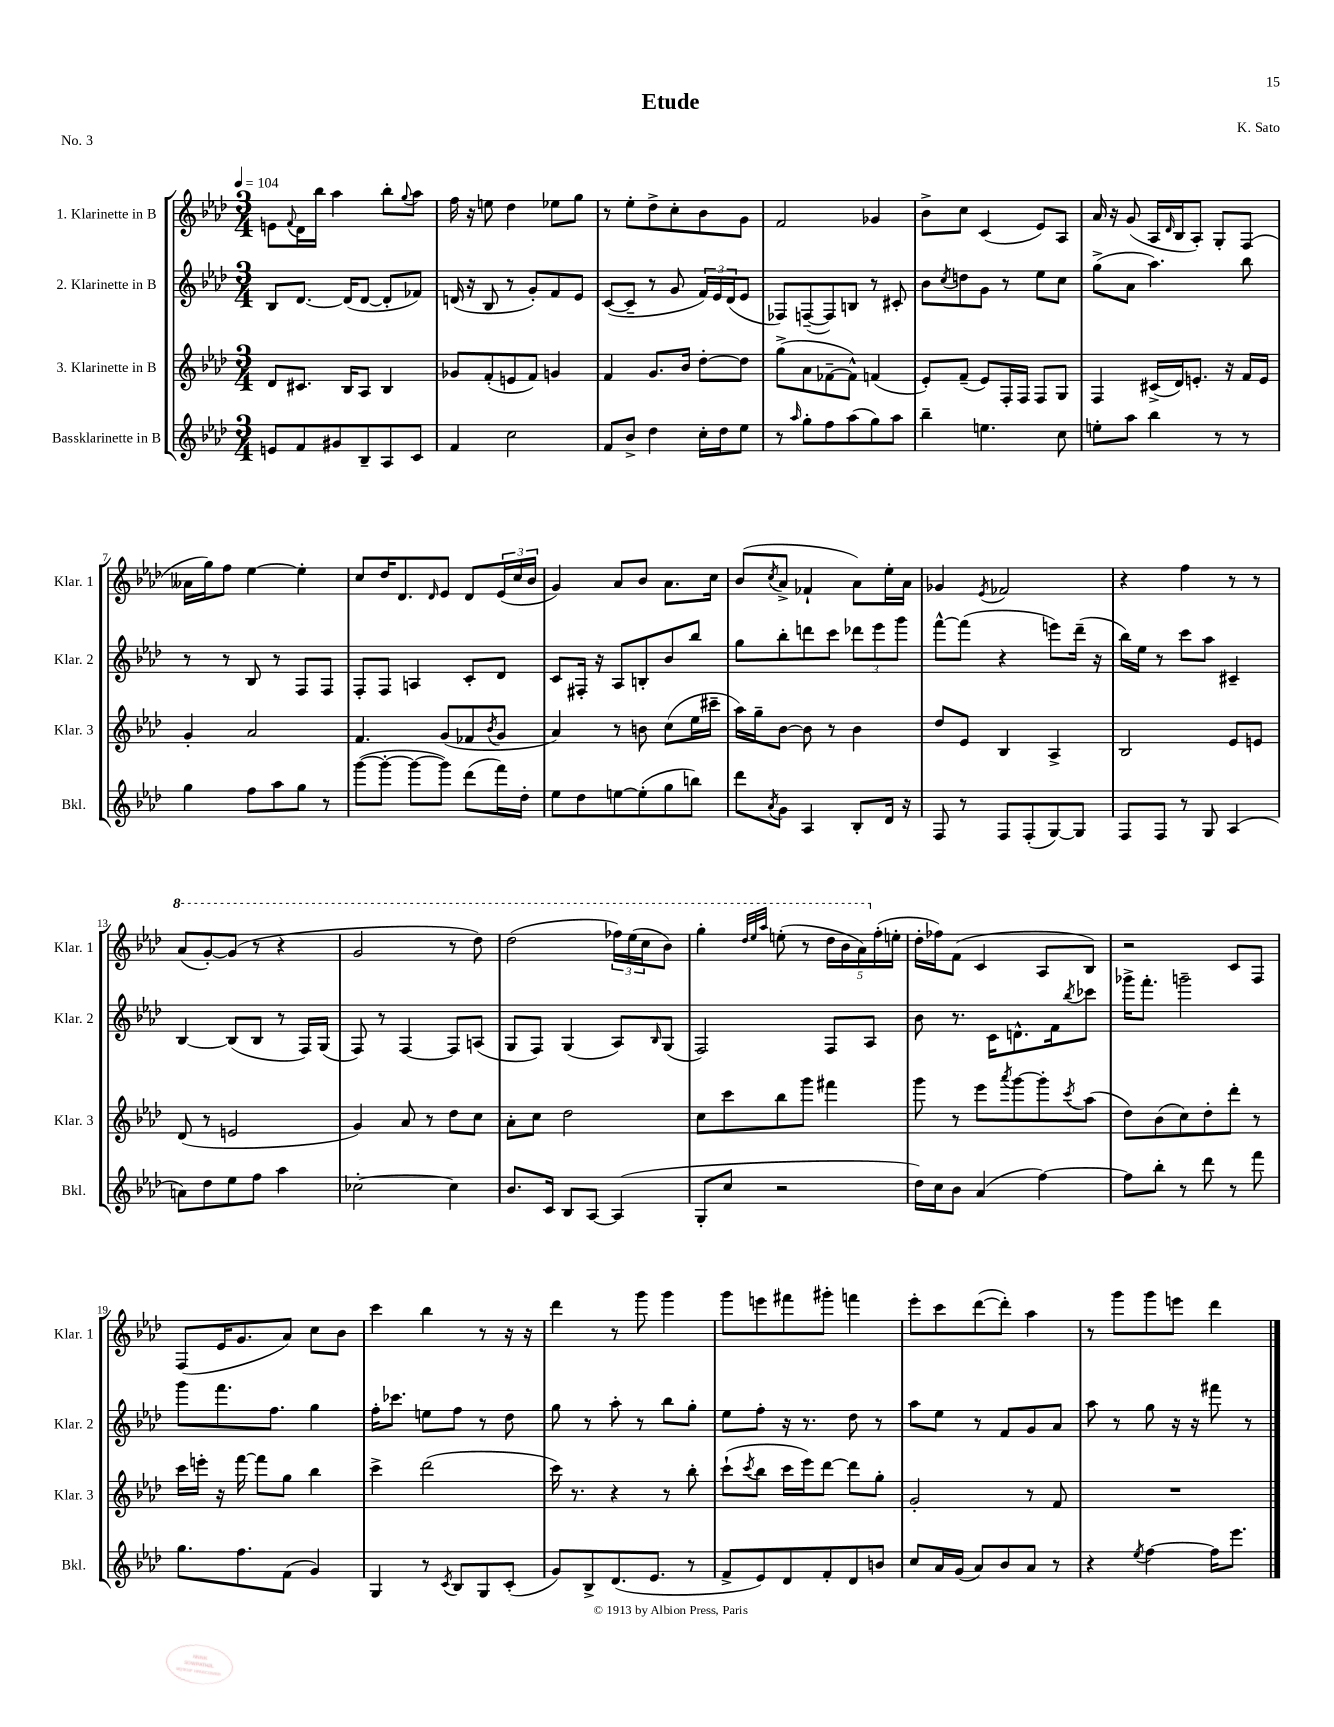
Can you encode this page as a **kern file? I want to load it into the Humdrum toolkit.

**kern	**kern	**kern	**kern
*staff4	*staff3	*staff2	*staff1
*clefG2	*clefG2	*clefG2	*clefG2
*k[b-e-a-d-]	*k[b-e-a-d-]	*k[b-e-a-d-]	*k[b-e-a-d-]
*M3/4	*M3/4	*M3/4	*M3/4
*MM104	*MM104	*MM104	*MM104
8e/L	8d-/L	8B-/L	8e\L
.	.	.	8qqf/
8f/	8.c#/J	[8.d-/J	16d-\L
.	.	.	16bb-\JJ
8g#/	.	.	4aa-\
.	16B-/LK	(16d-/]LK	.
8B-~/	8A-/J	[8d-/J	.
8A-/	4B-/	8d-'/]L	8bb-'\L
.	.	.	8qqgg/
8c/J	.	8f-/J)	8aa-\J
=	=	=	=
4f/	8g-/L	(16d/	16ff\
.	.	16r	16r
.	(8f'/	8B-/	8ee\
2cc\	8e/	8r	4dd-\
.	8f/J)	8g'/L)	.
.	4g/	8f/	8ee-\L
.	.	8e-/J	8gg\J
=	=	=	=
8f/L	4f/	([8c/L	8r
8b-^/J	.	8c~/]J	8ee-'\L
4dd-\	8.g/L	8r	8dd-^\
.	.	8g/	8cc'\
.	16b-/Jk	.	.
16cc'\LL	[8dd-'\L	24f/LL)	8b-\
.	.	24e-/	.
16dd-\J	.	.	.
.	.	(24d-/J	.
8ee-\J	8dd-\]J	8e-/J	8g\J
=	=	=	=
8r	(8gg^\L	8F-/L)	2f/
16qqaa-/	.	.	.
8gg'\L	8a-\	([8F~/	.
8ff\	[8f-~\	8F/])	.
(8aa-\	8f-^^\]J)	8B/J	.
8gg\)	(4f/	8r	4g-/
8aa-\J	.	8c#'/	.
=	=	=	=
4bb-~\	8e-'/L)	8b-\L	8b-^\L
.	.	8qcc/	.
.	(8f~/J	8dd\	8cc\J
4.ee\	8e-/L)	8g\J	(4c/
.	16F'/L	8r	.
.	16F/JJ	.	.
.	8F/L	8ee-\L	8e-/L)
8cc\	8G/J	8cc\J	8A-/J
=	=	=	=
8ee'\L	4F/	(8gg^\L	16a-/
.	.	.	16r
8aa-\J	.	8a-\J	(8g/
4bb-\	(16c#^/LL	4.aa-\)	16A-/LL
.	.	.	16qqd-/
.	16d-/J)	.	16B-/J
.	8.e'/J	.	8A-'/J)
8r	.	.	8G'/L
.	16r	.	.
8r	16f/LL	8bb-\	(8F/J
.	16e/JJ	.	.
=	=	=	=
4gg\	4g'/	8r	16a--\LL
.	.	.	16gg\J)
.	.	8r	8ff\J
8ff\L	2a-/	8B-/	[4ee-\
8aa-\	.	8r	.
8gg\J	.	8F/L	4ee-'\]
8r	.	8F/J	.
=	=	=	=
([8ggg\L	4.f/	8F'/L	8cc/L
8ggg'\_J	.	8F/J	16dd-/K
.	.	.	8.d-/
8ggg\_L	.	4A/	.
.	.	.	16qqd-/
8ggg\]J)	(8g/L	.	8e-/J
(8ddd-\L	8f-/	8c'/L	8d-/L
.	8qb-/	.	.
16fff\L)	8g/J	8d-/J	(24e-/L
.	.	.	24cc/
16dd-'\JJ	.	.	.
.	.	.	24b-/JJ
=	=	=	=
8ee-\L	4a-/)	8c/L	4g/)
8dd-\	.	16F#'/Jk	.
.	.	16r	.
[8ee\	8r	8A-/L	8a-/L
(8ee'\]	8b\	8B'/	8b-/J
8gg\	(8cc\L	8b-/	8.a-\L
8bb\J)	16ee-\L	8bb-/J	.
.	16ccc#~\JJ	.	16cc\Jk
=	=	=	=
8ddd-\L	16aa-\LL)	8gg\L	(8b-/L
.	16gg~\J	.	.
8qa-/	.	.	8qcc/
8g\J	[8b-\J	8bb-'\	8a-^/J
4A-/	8b-\]	8ddd\	4f-`/
.	8r	8ccc\J	.
8B-'/L	4b-\	12ddd-\L	8a-\L)
.	.	12eee-\	.
16d-/Jk	.	.	16ee-'\L
.	.	12ggg\J	.
16r	.	.	16a-\JJ
=	=	=	=
8F/	8dd-/L	[8fff^^\L	4g-/
8r	8e-/J	(8fff\]J	.
.	.	.	8qe-/
8F/L	4B-/	4r	2f-/
(8F'/	.	.	.
[8G/)	4A-^/	8eee\L)	.
8G/]J	.	(16ddd-~\Jk	.
.	.	16r	.
=	=	=	=
8F/L	2B-/	16bb-\LL)	4r
.	.	16ee-\JJ	.
8F/J	.	8r	.
8r	.	8ccc\L	4ff\
8G/	.	8aa-\J	.
(4A-/	8e-/L	4c#~/	8r
.	8e/J	.	8r
=	=	=	=
8a\L)	(8d-/	[4B-/	(8aa-/L
8dd-\	8r	.	[8gg'/)
8ee-\	2e/	(8B-/]L	(8gg/]J
8ff\J	.	8B-/J	8r
4aa-\	.	8r	4r
.	.	16F/LL)	.
.	.	(16G/JJ	.
=	=	=	=
[2cc-'\	4g/)	8F/)	2gg/
.	.	8r	.
.	8a-/	[4F/	.
.	8r	.	.
4cc-\]	8dd-\L	8F/]L	8r
.	8cc\J	(8A/J	8ddd-\)
=	=	=	=
8.b-/L	8a-'\L	8G/L	(2ddd-\
.	8cc\J	8F/J)	.
16c/Jk	.	.	.
8B-/L	2dd-\	(4G/	.
[8A-/J	.	.	.
(4A-/]	.	8A-/L)	24fff-\LL)
.	.	.	(24eee-\
.	.	.	24ccc\J
.	.	16qqB-/	.
.	.	(8G/J	8bb-\J)
=	=	=	=
8G'/L	8cc\L	2F/)	4ggg'\
8cc/J	8ccc\	.	.
.	.	.	32qqddd-/LLL
.	.	.	32qqeee-/
.	.	.	32qqaaa-/JJJ
2r	8bb-\	.	(8eee'\
.	8ggg\J	.	8r
.	4fff#\	8F/L	20ddd-\LL
.	.	.	20bb-\
.	.	.	20aa-\)
.	.	8A-/J	.
.	.	.	(20ff'\
.	.	.	20ee'\JJ
=	=	=	=
16dd-\LL)	8ggg\	8b-\	16dd-'\LL
16cc\J	.	.	16ff-\J)
8b-\J	8r	8.r	(8f\J
(4a-/	8eee-\L	.	4c/
.	.	16c\LK	.
.	8qaaa-/	.	.
.	[8ggg\	8.d^^\	.
[4ff\)	8ggg'\]	.	8A-/L
.	.	16f\k	.
.	8qccc/	8qbb-/	.
.	(8aa-\J	8ccc-\J	8B-/J)
=	=	=	=
8ff\]L	8dd-\L)	16ggg-^\LK	2r
.	.	8.fff'\J	.
8bb-'\J	(8b-\	.	.
8r	8cc\)	2ggg~\	.
8ddd-\	8dd-'\	.	.
8r	8ddd-'\J	.	8c/L
8fff\	8r	.	8F/J
=	=	=	=
8.gg\L	16ccc\LL	8ggg\L	(8F/L
.	16eee'\JJ	.	.
.	16r	8.fff\	16e-/K
8.ff\	[16fff\	.	8.g/
.	8fff\]L	.	.
.	.	8.ff\J	.
(8f\J	8gg\J	.	8a-/J)
4g/)	4bb-\	4gg\	8cc\L
.	.	.	8b-\J
=	=	=	=
4G/	4ccc^\	16ff'\LK	4ccc\
.	.	8.ccc-\J	.
8r	(2ddd-\	8ee\L	4bb-\
8qc/	.	.	.
8B-/L	.	8ff\J	.
8G/	.	8r	8r
(8c'/J	.	8dd-\	16r
.	.	.	16r
=	=	=	=
8g/L)	16ccc\)	8gg\	4ddd-\
.	8.r	.	.
8B-^/	.	8r	.
(8.d-/	4r	8aa-'\	8r
.	.	8r	8ggg\
8.e-/J	.	.	.
.	8r	8bb-\L	4ggg\
8r	8bb-'\	8gg'\J	.
=	=	=	=
8f^/L	(8ccc`\L	8ee-\L	8ggg\L
.	8qccc/	.	.
8e-/)	8bb-\J	8ff'\J	8eee\
8d-/	16ccc\LL	16r	8fff#\
.	16eee-\J)	8.r	.
8f'/	[8ddd-\J	.	8ggg#'\J
8d-/	8ddd-\]L	8dd-\	4fff\
8b/J	8gg'\J	8r	.
=	=	=	=
8cc/L	2g'/	8aa-\L	8eee-'\L
16a-/L	.	8ee-\J	8ccc\
(16g/JJ	.	.	.
8a-/L)	.	8r	([8ddd-\
8b-/	.	8f/L	8ddd-'\]J)
8a-/J	8r	8g/	4aa-\
8r	8f/	8a-/J	.
=	=	=	=
4r	2.r	8aa-\	8r
.	.	8r	8ggg\L
8qee-/	.	.	.
[4ff\	.	8gg\	8ggg\
.	.	16r	8eee\J
.	.	16r	.
16ff\]LK	.	8fff#\	4ddd-\
8.eee-\J	.	.	.
.	.	8r	.
==	==	==	==
*-	*-	*-	*-
